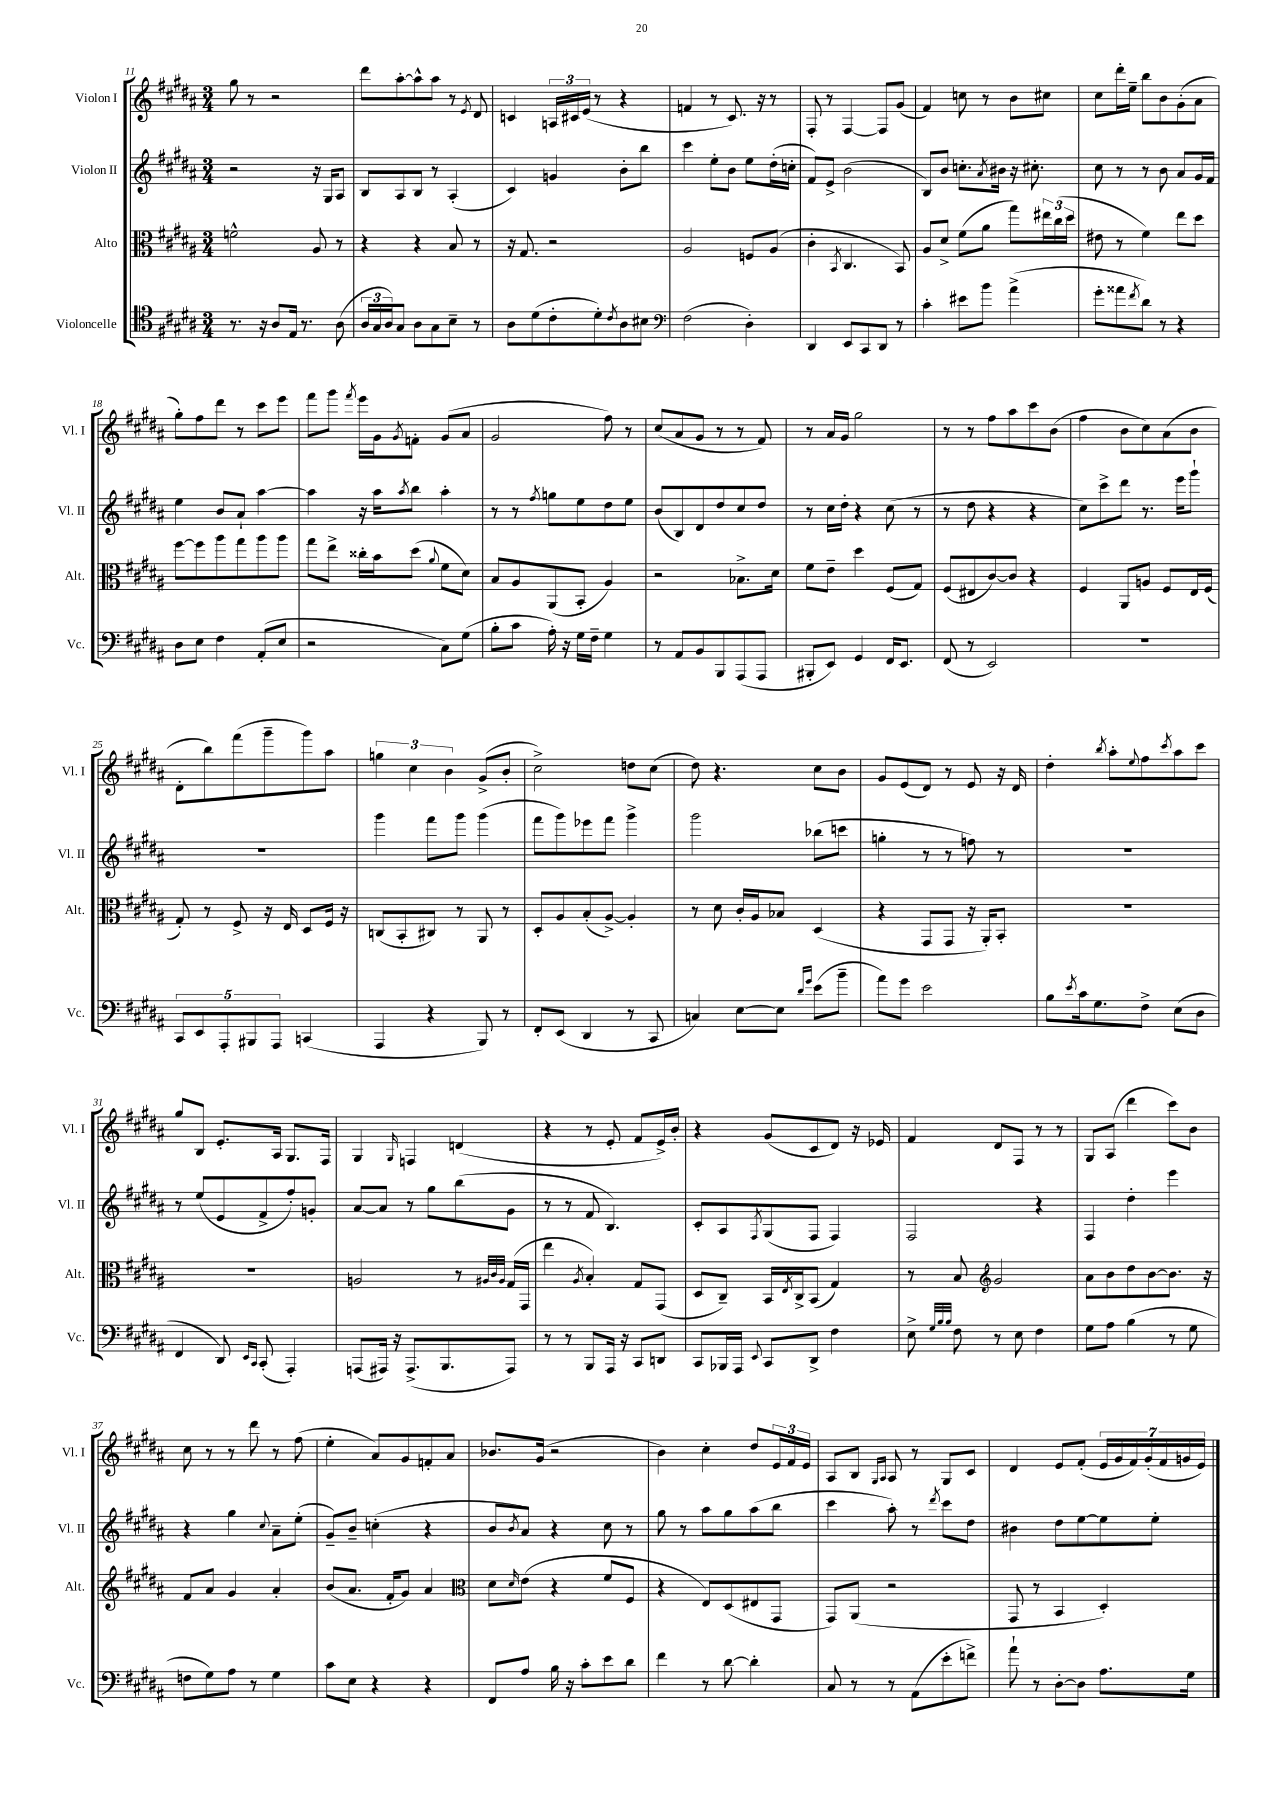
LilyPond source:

<<
\new StaffGroup <<
\new Staff = "s0" \with { instrumentName = "Violon I" shortInstrumentName = "Vl. I" } {
    \clef treble \key b \major \numericTimeSignature \time 3/4
    gis''8 r8 r2 |
    dis'''8 ais''8~-. ais''8-^ ais''8 r8 \acciaccatura { e'8 } dis'8 |
    c'4 \tuplet 3/2 { a16 cis'16 e'16( } r8 r4 |
    f'4 r8 cis'8.) r16 r8 |
    fis8-. r8 fis4~ fis8 gis'8( |
    fis'4) c''8 r8 b'8 cis''8 |
    cis''8 dis'''16-. e''16-- b''8 b'8 gis'8-.( ais'8 |
    gis''8-.) fis''8 dis'''8 r8 cis'''8 e'''8 |
    fis'''8 gis'''8 \acciaccatura { fis'''8 } e'''16 gis'16 \acciaccatura { gis'8 } f'8-. gis'8( ais'8 |
    gis'2 fis''8) r8 |
    cis''8( ais'8 gis'8 r8 r8 fis'8) |
    r8 ais'16 gis'16 gis''2 |
    r8 r8 fis''8 ais''8 cis'''8 b'8( |
    fis''4 b'8 cis''8) ais'8( b'8 |
    dis'8-. b''8) fis'''8( gis'''8-- gis'''8) ais''8 |
    \tuplet 3/2 { g''4 cis''4 b'4 } gis'8->( b'8-. |
    cis''2->) d''8 cis''8( |
    dis''8) r4. cis''8 b'8 |
    gis'8 e'8( dis'8) r8 e'8 r16 dis'16 |
    dis''4-. \acciaccatura { b''8 } ais''8-. \appoggiatura { e''8 } fis''8 \acciaccatura { cis'''8 } ais''8 cis'''8 |
    gis''8 b8 e'8.-. ais16 gis8. fis16 |
    gis4 \grace { gis16 } f4 d'4( |
    r4 r8 e'8-. fis'8 e'16->) b'16-. |
    r4 gis'8( cis'8 dis'8) r16 ees'16 |
    fis'4 dis'8 fis8 r8 r8 |
    gis8 ais8( dis'''4 cis'''8) b'8 |
    cis''8 r8 r8 dis'''8 r8 fis''8( |
    e''4-. ais'8) gis'8 f'8-. ais'8 |
    bes'8. gis'16( r2 |
    b'4) cis''4-. dis''8 \tuplet 3/2 { e'16 fis'16 e'16 } |
    ais8 b8 \grace { gis16 ais16 } ais8 r8 gis8 cis'8 |
    dis'4 e'8 fis'8-.( \tuplet 7/4 { e'16 gis'16 fis'16) gis'16-.( fis'16 g'16 e'16) } \bar "|." |
}
\new Staff = "s1" \with { instrumentName = "Violon II" shortInstrumentName = "Vl. II" } {
    \clef treble \key b \major \numericTimeSignature \time 3/4
    r2 r16 gis16 ais8 |
    b8 ais8 b8 r8 ais4-.( |
    cis'4) g'4 b'8-. b''8 |
    cis'''4 e''8-. b'8 e''8 dis''16-.( c''16-. |
    fis'8) e'8-> b'2( |
    b8) b'8 c''8.-. \acciaccatura { ais'8 } bis'16 r16 cis''8.-. |
    cis''8 r8 r8 b'8 ais'8 gis'16 fis'16 |
    e''4 b'8 ais'8-! ais''4~ |
    ais''4 r16 ais''16 \acciaccatura { ais''8 } b''8 ais''4-. |
    r8 r8 \acciaccatura { fis''8 } g''8 e''8 dis''8 e''8 |
    b'8( b8) dis'8 dis''8 cis''8 dis''8 |
    r8 cis''16 dis''16-. r4 cis''8( r8 |
    r8 dis''8 r4 r4 |
    cis''8) cis'''8-> dis'''8 r8. e'''16 gis'''8-! |
    R2. |
    gis'''4 fis'''8 gis'''8 gis'''4( |
    fis'''8 gis'''8) ees'''8 fis'''8 gis'''4-> |
    gis'''2 bes''8( c'''8 |
    g''4-. r8 r8 f''8) r8 |
    R2. |
    r8 e''8( e'8 fis'8-> fis''8-.) g'8-. |
    ais'8~ ais'8 r8 gis''8 b''8( gis'8 |
    r8 r8 fis'8 b4.) |
    cis'8-. ais8 \acciaccatura { fis8 } gis8( fis8 fis4) |
    fis2 r4 |
    fis4 dis''4-. e'''4 |
    r4 gis''4 \appoggiatura { cis''8 } ais'8-- e''8-.( |
    gis'8--) b'8-- c''4-.( r4 |
    b'8 \acciaccatura { b'8 } ais'8) r4 cis''8 r8 |
    gis''8 r8 ais''8 gis''8 ais''8( b''8 |
    cis'''4 ais''8-.) r8 \acciaccatura { dis'''8 } cis'''8 dis''8 |
    bis'4 dis''8 e''8~ e''8 e''8-. \bar "|." |
}
\new Staff = "s2" \with { instrumentName = "Alto" shortInstrumentName = "Alt." } {
    \clef alto \key b \major \numericTimeSignature \time 3/4
    f'2-^ ais8 r8 |
    r4 r4 b8 r8 |
    r16 gis8. r2 |
    ais2 f8 ais8( |
    cis'4-. \acciaccatura { b,8 } cis4. b,8) |
    ais8 dis'8-> fis'8( ais'8 gis''8) \tuplet 3/2 { eis''16 cis''16( dis''16 } |
    eis'8 r8 fis'4) e''8 dis''8 |
    fis''8~ fis''8 ais''8 gis''8 ais''8 ais''8 |
    gis''8 e''8-> cisis''16-. b'16 dis''8( \appoggiatura { ais'8 } fis'8 dis'8) |
    b8 ais8 ais,8( b,8-. ais4) |
    r2 bes8.-> dis'16 |
    fis'8 e'8-- dis''4 fis8( gis8) |
    fis8( eis8 cis'8~) cis'8 r4 |
    fis4 ais,8 a8 fis8 e16 fis16( |
    gis8-.) r8 fis8-> r16 e16 dis8 fis16 r16 |
    c8( b,8-. cis8) r8 ais,8 r8 |
    dis8-. ais8 b8-.( ais8~->) ais4-. |
    r8 dis'8 cis'16-. ais16 bes8 dis4( |
    r4 gis,8 gis,8 r16 ais,16-.) b,8-. |
    R2. |
    R2. |
    a2 r8 \grace { ais32 cis'32 ais32 } gis16( gis,16 |
    e''4 \acciaccatura { ais8 } b4-.) gis8 gis,8( |
    dis8 cis8--) b,16 \acciaccatura { e8 } cis16-> b,8( gis4) |
    r8 b8 \clef treble gis'2 |
    ais'8 b'8 dis''8 b'8~ b'8. r16 |
    fis'8 ais'8 gis'4 ais'4-. |
    b'8( ais'8. fis'16-. gis'8) ais'4 |
    \clef alto dis'8 \grace { dis'16 } e'8( r4 fis'8 fis8 |
    r4 e8) dis8( eis8 gis,8 |
    gis,8) ais,8( r2 |
    gis,8 r8 b,4 dis4-.) \bar "|." |
}
\new Staff = "s3" \with { instrumentName = "Violoncelle" shortInstrumentName = "Vc." } {
    \clef tenor \key b \major \numericTimeSignature \time 3/4
    r8. r16 ais8 e16 r8. ais8( |
    \tuplet 3/2 { ais16 gis16 ais16) } gis8 ais8 gis8 b8-- r8 |
    ais8 dis'8( cis'8-. dis'8-.) \acciaccatura { cis'8 } ais8 bis8 |
    \clef bass fis2( dis4-.) |
    dis,4 e,8 cis,8 dis,8 r8 |
    cis'4-. eis'8 b'8 ais'4->( |
    gis'8-. aisis'8 \acciaccatura { fis'8 } dis'8) r8 r4 |
    dis8 e8 fis4 ais,8-.( e8 |
    r2 cis8) gis8( |
    b8-. cis'8 ais16-.) r16 gis16 fis16-- gis4 |
    r8 ais,8 b,8 b,,8 ais,,8( ais,,8 |
    bis,,8-. e,8) gis,4 fis,16 e,8. |
    fis,8( r8 e,2) |
    R2. |
    \tuplet 5/4 { cis,8 e,8 ais,,8-. bis,,8 ais,,8 } c,4( |
    ais,,4 r4 b,,8) r8 |
    fis,8-. e,8( dis,4 r8 cis,8 |
    c4) e8~ e8 \grace { dis'16 gis'16 } e'8( b'8-- |
    ais'8) gis'8 e'2 |
    b8 \acciaccatura { e'8 } cis'16 gis8. fis8-> e8( dis8 |
    fis,4 dis,8) \grace { e,16 cis,16 } cis,8-.( ais,,4-.) |
    a,,8( ais,,16) r16 ais,,8.->( b,,8. ais,,8) |
    r8 r8 b,,8 ais,,16 r16 cis,8 d,8 |
    cis,8 bes,,16 ais,,16 \appoggiatura { e,8 } cis,8 dis,8-> fis4 |
    e8-> \grace { gis32 b32 b32 } fis8 r8 e8 fis4 |
    gis8 ais8 b4( r8 gis8 |
    f8 gis8) ais8 r8 gis4 |
    cis'8 e8 r4 r4 |
    fis,8 ais8 b16 r16 cis'8-. e'8 dis'8 |
    fis'4 r8 dis'8~ dis'4-. |
    cis8 r8 r8 ais,8( e'8-. f'8->) |
    ais'8-! r8 dis8~-. dis8 ais8. gis16 \bar "|." |
}
>>
>>
\layout { \context { \Score currentBarNumber = #11 } }
